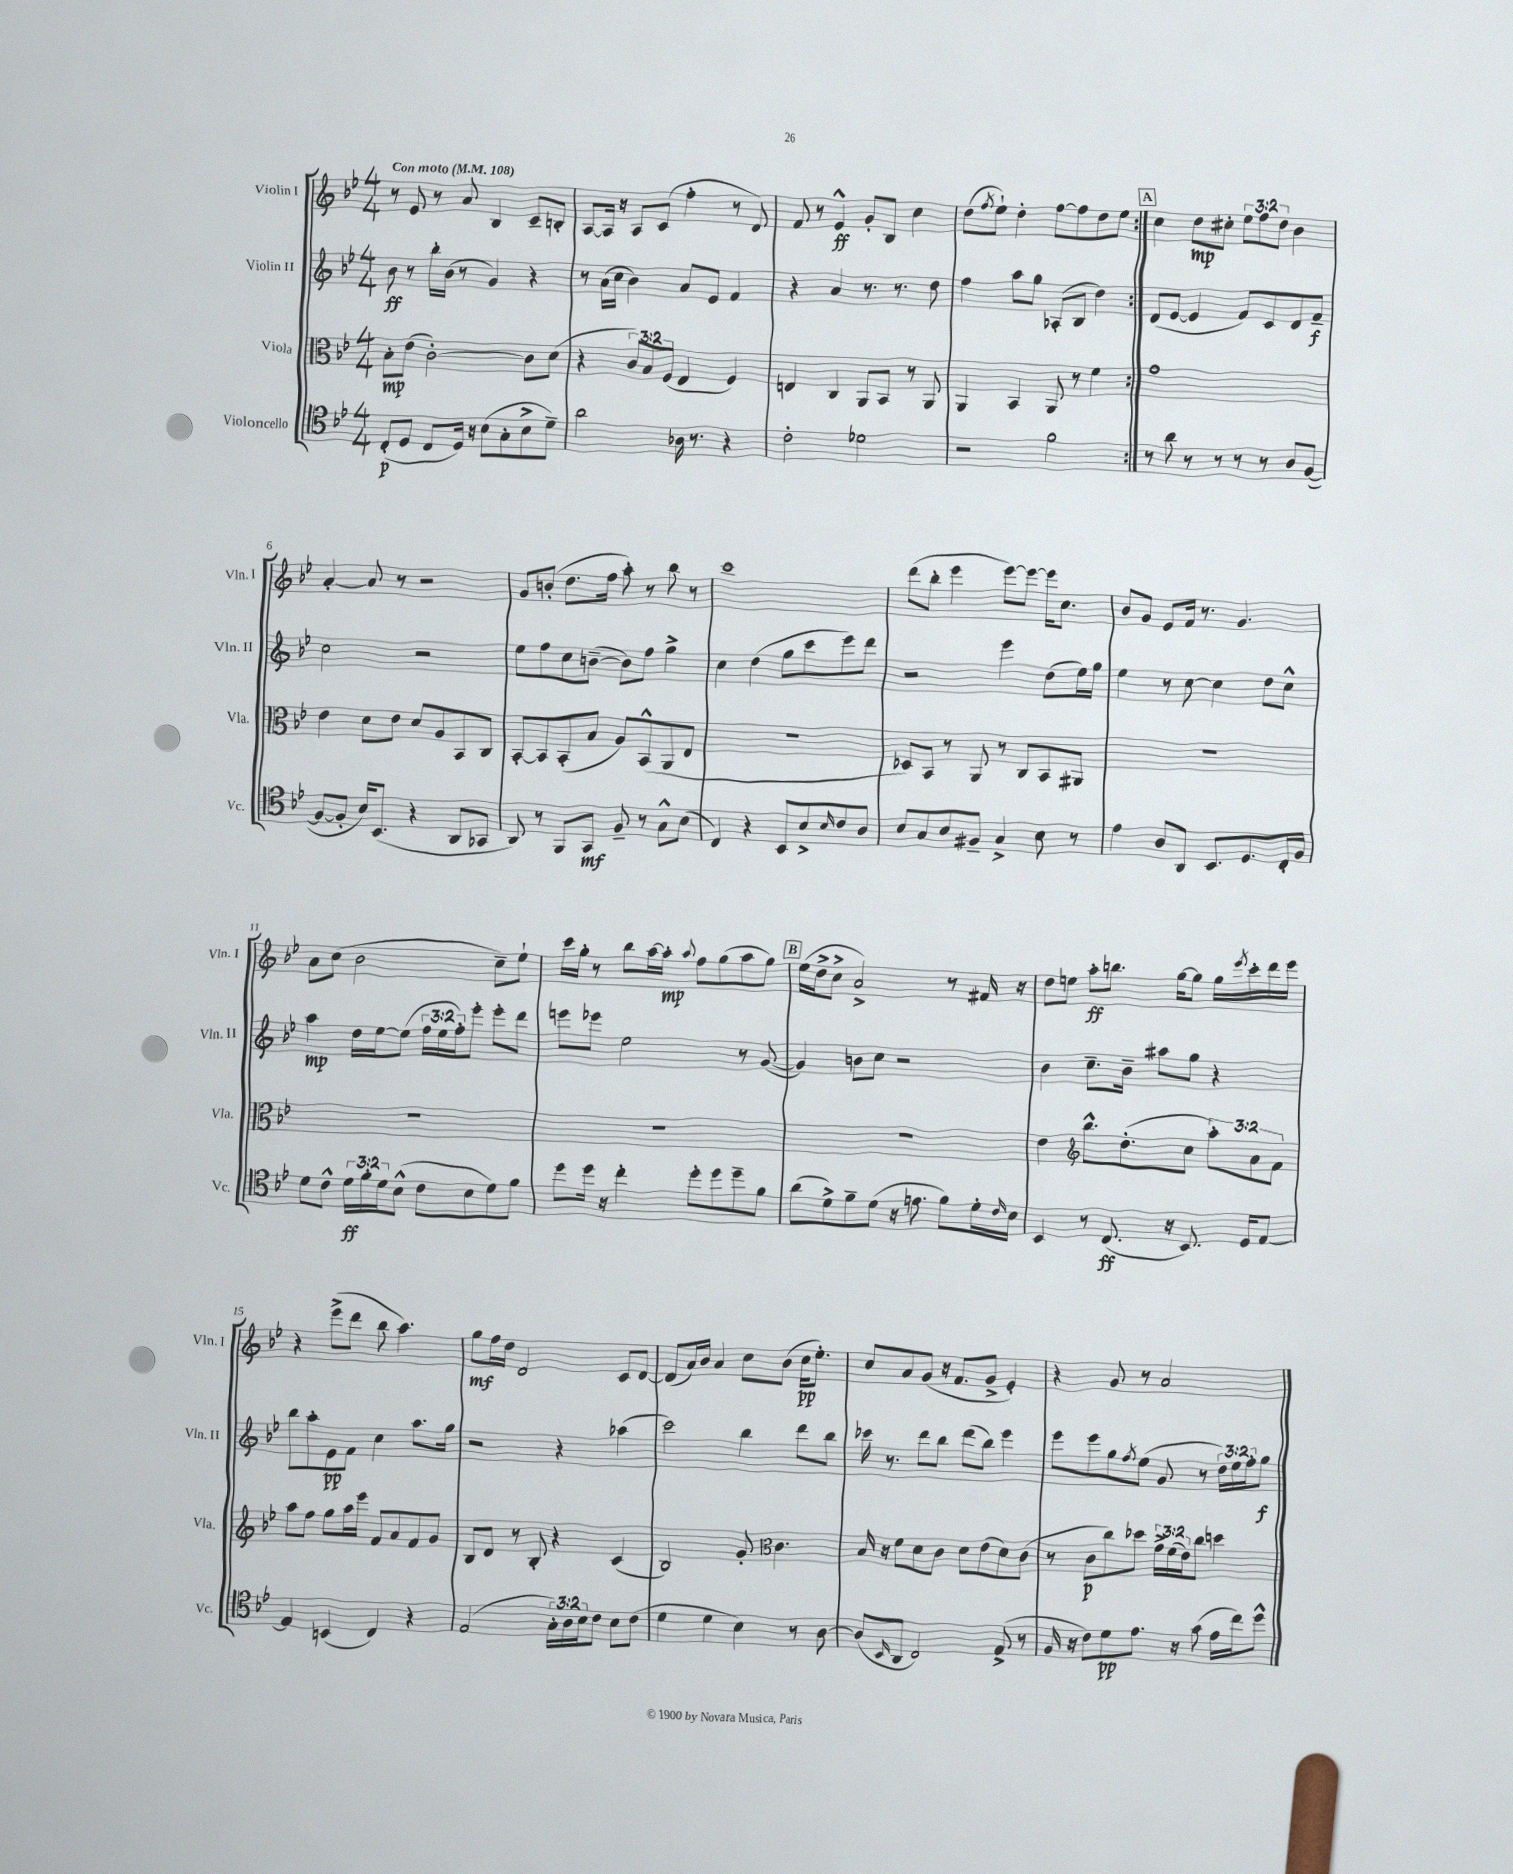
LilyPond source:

<<
\new StaffGroup <<
\new Staff = "s0" \with { instrumentName = "Violin I" shortInstrumentName = "Vln. I" } {
    \clef treble \key bes \major \numericTimeSignature \time 4/4 \override Staff.TupletNumber.text = #tuplet-number::calc-fraction-text \tempo "Con moto" 4 = 108
    \repeat volta 2 { r8 ees'8 r8 a'8 bes4 c'8-- b8-. |
    a8~ a16 r16 a8 c'8( f''4-. r8 d'8) |
    f'8 r8 ees'4-^\ff g'8-. bes8 c''4 |
    d''8( \acciaccatura { f''8 } ees''8-!) d''4-. f''8~ f''8 d''8 ees''8 | }
    \mark \markup { \box "A" } c''4 d''8\mp cis''8-. \tuplet 3/2 { ees''8 f''8 d''8 } bes'4 |
    a'4~-. a'8 r8 r2 |
    g'8 b'8-.( d''8. f''16 a''8-.) r8 bes''8 r8 |
    c'''1 |
    d'''8( bes''8-. ees'''4 ees'''8~) ees'''8~ ees'''16 c''8. |
    bes'8 g'8 ees'8 f'16 r8. g'4. |
    a'8 c''8( bes'2 c''8--) ees''8-! |
    c'''16 g''16-. r8 bes''8 a''16~ a''16-.\mp \appoggiatura { a''8 } f''8 g''8( a''8 g''8) |
    \mark \markup { \box "B" } ees''16( d''16-> c''8-> a'2->) r8 fis'16 r16 |
    d''8 e''8 a''8-.\ff b''8. g''16~ g''8 g''16 \acciaccatura { ees'''8 } c'''16-. d'''16 ees'''16 |
    r4 ees'''8->( d'''8 bes''8 a''4.) |
    g''8\mf f''16 d''16 d'2 c'8 d'8~ |
    d'8( a'16) bes'16 a'4 c''8 bes'8( c''16\pp ees''8.-.) |
    c''8 a'8 g'8( r16 f'8. g'8-> ees'4-.) |
    r4 g'8 r8 a'2 \bar "|." |
}
\new Staff = "s1" \with { instrumentName = "Violin II" shortInstrumentName = "Vln. II" } {
    \clef treble \key bes \major \numericTimeSignature \time 4/4 \override Staff.TupletNumber.text = #tuplet-number::calc-fraction-text
    \repeat volta 2 { bes'8\ff r8 bes''16-. bes'16( r8 g'4) r4 |
    r8 a'16( c''16 bes'4) a'8 ees'8 f'4 |
    r4 a'4 r8. r8. d''8 |
    f''4 a''8 g''8 aes8-.( bes8 d''4) | }
    \mark \markup { \box "A" } d'8( ees'8~ ees'4 f'8) c'8 d'8 f'8--\f |
    c''2 r2 |
    ees''8 f''8 c''8 b'8~--( b'8) f''8 g''4-> |
    c''4 d''4( g''8 c'''8 ees'''8) d'''8 |
    r2 ees'''4 d''8( ees''16) g''16 |
    ees''4 r8 c''8~ c''4 d''8 c''8-^ |
    a''4\mp d''16 ees''16~ ees''8( \tuplet 3/2 { f''16 ees''16 f''16-.) } ees'''8-. ees'''8-. d'''8 |
    e'''8 ees'''8 ees''2 r8 g'8~( |
    \mark \markup { \box "B" } g'4) b'8 c''8 r2 |
    bes'4 c''8.-- bes'16-- ais''8 g''8 r4 |
    bes''8 a''8-. ees'8\pp f'8 c''4 a''8. g''16 |
    r2 r4 aes''4( |
    c'''2) bes''4 d'''8 bes''8 |
    ces'''16 r8. d'''8 bes''8 d'''8( bes''8) ees'''4 |
    ees'''8 ees'''8 g''8 \acciaccatura { f''8 } ees''8( g'8 r8 \tuplet 3/2 { d''16) ees''16 f''16-. } g''8\f \bar "|." |
}
\new Staff = "s2" \with { instrumentName = "Viola" shortInstrumentName = "Vla." } {
    \clef alto \key bes \major \numericTimeSignature \time 4/4 \override Staff.TupletNumber.text = #tuplet-number::calc-fraction-text
    \repeat volta 2 { bes8-.\mp ees'8( c'2~-.) c'8 d'8( |
    r4 \tuplet 3/2 { c'8) bes8 f8( } ees4 f4) |
    e4 c4 a,8 bes,8 r8 a,8 |
    a,4 bes,4 a,8 r8 f'4 | }
    \mark \markup { \box "A" } g'1 |
    ees'4 d'8 ees'8 d'8 a8 bes,8 c8 |
    bes,8~-. bes,8 bes,8-.( bes8 a8) bes,8-^( a,8 ees8 |
    R1 |
    des8) bes,8 r8 a,8 r8 c8 bes,8 ais,8 |
    R1 |
    R1 |
    R1 |
    \mark \markup { \box "B" } R1 |
    ees'4 \clef treble bes''8.-^ d''8.-.( c''8 \tuplet 3/2 { a''8-.) a'8 f'8 } |
    a''8 f''8 g''8 a''16 ees'''16 f'8 a'8 f'8 g'8 |
    bes8 d'8 r8 bes8-. r4 c'4( |
    bes2) g'8-. \clef alto c'4. |
    bes16 r16 f'8 d'8 c'8 d'8 ees'8( d'8) c'8( |
    r8 c'8\p c''8) des''8 \tuplet 3/2 { g'16-> f'16( ees'16) } c''8 d''4 \bar "|." |
}
\new Staff = "s3" \with { instrumentName = "Violoncello" shortInstrumentName = "Vc." } {
    \clef tenor \key bes \major \numericTimeSignature \time 4/4 \override Staff.TupletNumber.text = #tuplet-number::calc-fraction-text
    \repeat volta 2 { c8-.\p( d8 c8 d16) r16 bes8( g8-. bes8-> d'8--) |
    a'2 aes16 r8. r4 |
    c'2-. des'2 |
    r2 f'2 | }
    \mark \markup { \box "A" } r8 a'8 r8 r8 r8 r8 a8 f8~( |
    f8~ f8-. bes16) bes,8.( r4 a,8 ges,8 |
    a,8) r8 f,8 g,8\mf f8-- r8 g8-^ bes8( |
    c4) r4 bes,8 bes8-> \grace { bes16 } c'8 a8 |
    bes8 g8 bes8 fis8-- g4-> bes8 r8 |
    ees'4 a8 a,8 bes,8. d8. c16-. f16 |
    d'8 c'8-^ \tuplet 3/2 { d'16\ff f'16-. d'16 } bes8-^( c'8 bes8 d'8) f'8 |
    d''8 d''16 r16 c''4-. d''8-. d''8 d''8-- f'8 |
    \mark \markup { \box "B" } a'8( d'8->) f'8-- d'8( r16 e'8. f'8) d'16-. \grace { c'16 } bes16 |
    bes,4 r8 c8.\ff( r16 bes,8.) d16 ees8~ |
    ees4 b,4( c4) r4 |
    ees2( \tuplet 3/2 { g16-.) a16 bes16 } c'8 bes8 c'8( |
    d'4 d'4 bes4) r8 a8~ |
    a8( \grace { bes,16 } a,8 c2) ees8->( r8 |
    f16 r16 c'8) d'8\pp ees'8. r16 g'8( ees'16 c''16) d''8-^ \bar "|." |
}
>>
>>
